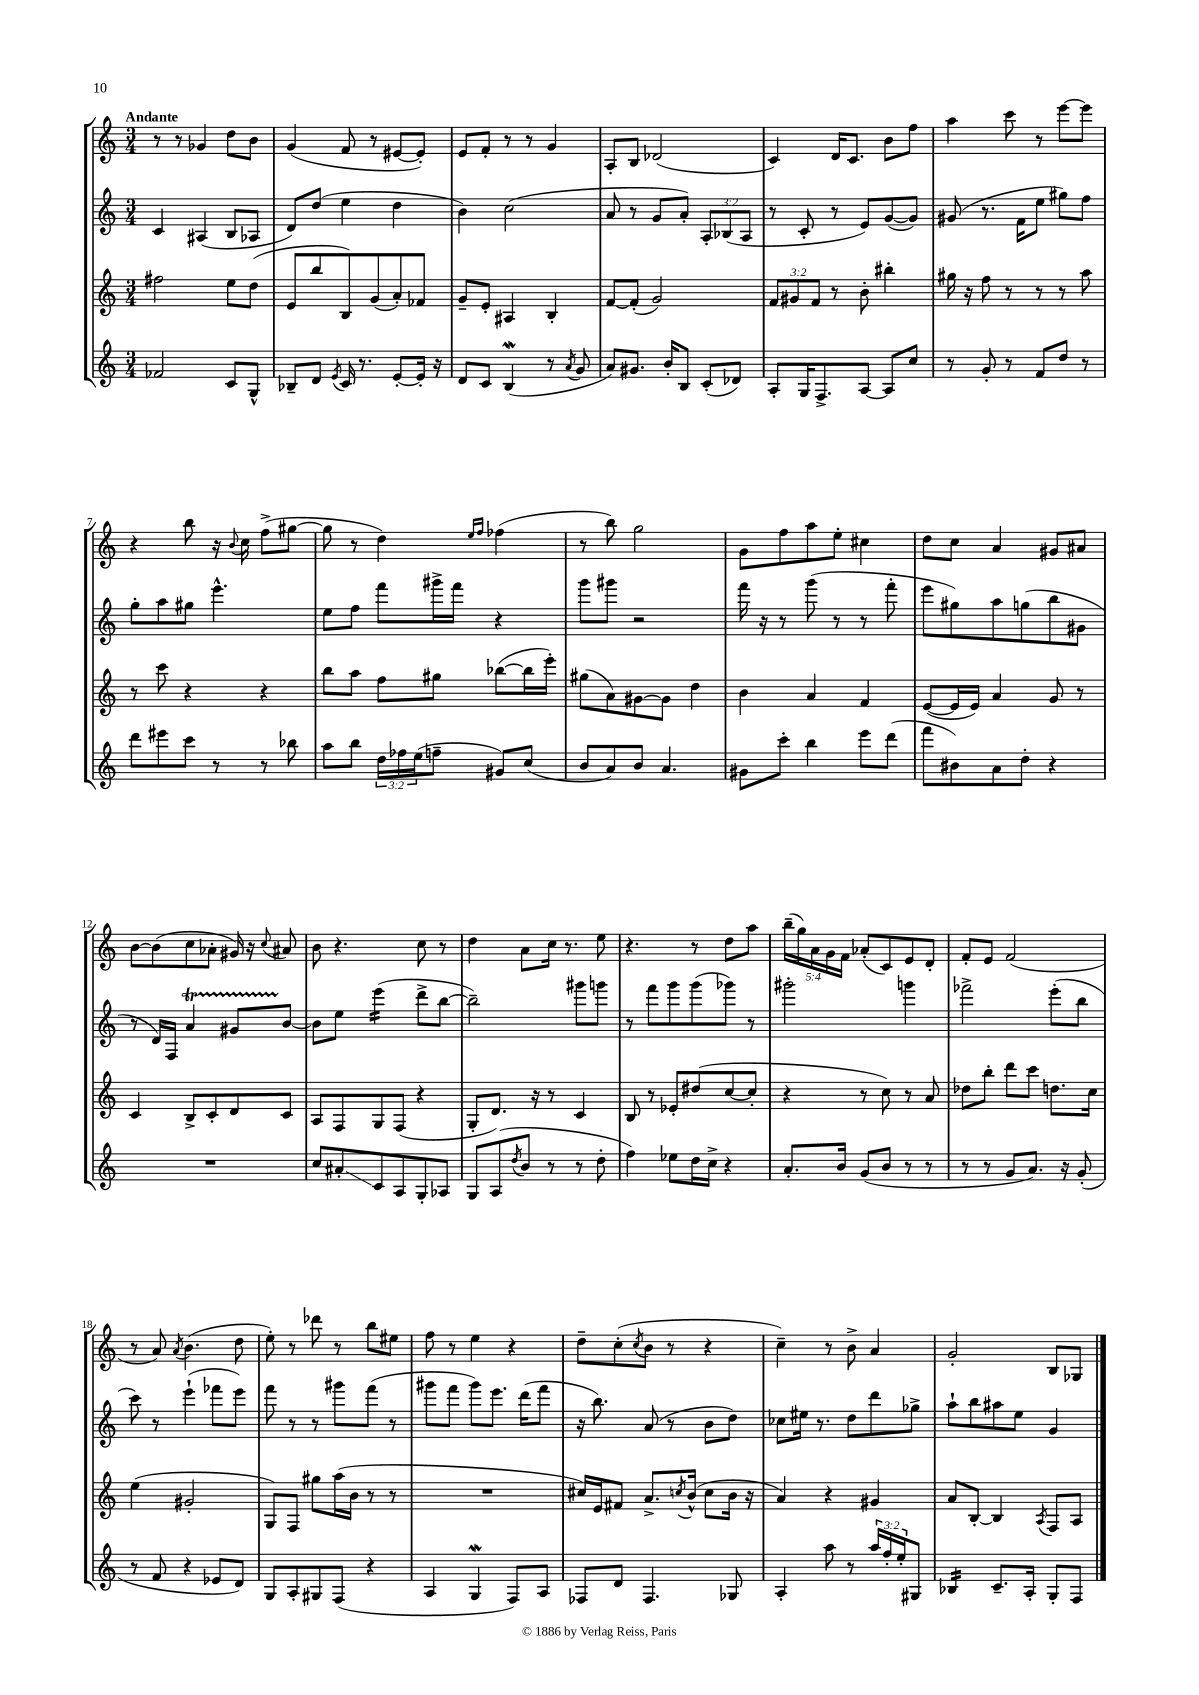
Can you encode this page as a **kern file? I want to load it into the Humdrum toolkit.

**kern	**kern	**kern	**kern
*staff4	*staff3	*staff2	*staff1
*clefG2	*clefG2	*clefG2	*clefG2
*k[]	*k[]	*k[]	*k[]
*M3/4	*M3/4	*M3/4	*M3/4
2f-/	2ff#\	4c/	8r
.	.	.	8r
.	.	(4A#/	4g-/
8c/L	8ee\L	8B/L	8dd\L
8G^^/J	(8dd\J	8A-/J	8b\J
=	=	=	=
8B-~/L	8e/L	8d/L)	(4g/
8d/J	8bb/	(8dd/J	.
8qe/	.	.	.
16c/	8B/)	4ee\	8f/
8.r	.	.	.
.	(8g/	.	8r
[8e'/L	8a'/)	4dd\	[8e#/L
16e'/]Jk	8f-/J	.	8e#'/]J)
16r	.	.	.
=	=	=	=
8d/L	8g~/L	4b\)	8e/L
8c/J	8e'/J	.	8f'/J
(4B/	4A#/	(2cc\	8r
.	.	.	8r
8r	4B'/	.	4g/
8qa/	.	.	.
8g/	.	.	.
=	=	=	=
8a/L)	[8f/L	8a/	8A'/L
8.g#/J	(8f'/]J	8r	8B/J
.	2g/)	8g/L	(2d-/
16b'/LK	.	.	.
8B/J	.	8a'/J)	.
(8c'/L	.	12A'/L	.
.	.	(12B-/	.
8d-/J)	.	.	.
.	.	12A/J	.
=	=	=	=
8A'/L	12f/L	8r	4c/)
.	12g#/	.	.
16G/K	.	8c'/	.
.	12f/J	.	.
8.F^/	.	.	.
.	8r	8r	16d/LK
.	.	.	8.c/J
[8A/J	8b'\	8e/L)	.
8A/]L	4bb#'\	([8g/	8b\L
8cc/J	.	8g/]J)	8ff\J
=	=	=	=
8r	16gg#\	(8g#/	4aa\
.	16r	.	.
8g'/	8ff\	8.r	.
8r	8r	.	8ccc\
.	.	16f\LK	.
8f/L	8r	8ee\J	8r
8dd/J	8r	8gg#\L)	[8eee\L
8r	8aa\	8ff\J	8eee\]J
=	=	=	=
8ddd\L	8r	8gg'\L	4r
8eee#\	8ccc\	8aa\	.
8ccc\J	4r	8gg#\J	8bb\
8r	.	4.eee^^\	16r
.	.	.	8qqb/
.	.	.	16cc\
8r	4r	.	(8ff^\L
8bb-\	.	.	[8gg#\J
=	=	=	=
8aa\L	8bb\L	8ee\L	8gg#\]
8bb\J	8aa\J	8ff\J	8r
24dd\LL	8ff\L	8fff\L	4dd\)
24ff-\	.	.	.
(24ee\J	.	.	.
8ff~\J	8gg#\J	16ggg#^\L	.
.	.	16fff\JJ	.
.	.	.	16qqee/LL
.	.	.	16qqff/JJ
8g#/L)	([8bb-\L	4r	(4ff-\
(8cc/J	16bb-\]L	.	.
.	16eee'\JJ)	.	.
=	=	=	=
8b/L	(8gg#\L	8ggg\L	8r
8a/)	8a\)	8ggg#\J	8bb\)
8b/J	[8g#\	2r	2gg\
4.a/	8g#\]J	.	.
.	4dd\	.	.
=	=	=	=
8g#\L	4b\	16fff\	8g\L
.	.	16r	.
8ccc'\J	.	8r	8ff\
4bb\	4a/	(8ggg\	8aa\
.	.	8r	8ee'\J
8eee\L	4f/	8r	4cc#\
(8ddd\J	.	8fff'\	.
=	=	=	=
8fff\L	([8e/L	8eee\L	8dd\L
8b#\)	16e/]L	8gg#\)	8cc\J
.	16e/JJ)	.	.
8a\	4a/	8aa\	4a/
8dd'\J	.	(8gg\	.
4r	8g/	8bb\	8g#/L
.	8r	8g#\J	8a#/J
=	=	=	=
2.r	4c/	8r	[8b\L
.	.	16d/LL)	(8b\]
.	.	16F/JJ	.
.	8B^/L	4a/	8cc\
.	8c'/	.	8a-'\J
.	8d/	8g#/L	16g#/)
.	.	.	16r
.	.	.	8qqcc/
.	8c/J	[8b/J	8a#/
=	=	=	=
8cc/L	8A/L	8b\]L	8b\
8a#'/	8F/	8ee\J	4.r
8c/	8G/	(4eee\	.
8A/	(8F/J	.	.
8G'/	4r	8ddd^\L	8cc\
8A-/J	.	[8bb\J	8r
=	=	=	=
8G/L	8G'/L	2bb~\])	4dd\
(8A/	8.d/J)	.	.
8qdd/	.	.	.
8b/J	.	.	8a\L
.	16r	.	.
8r	8r	.	16cc\Jk
.	.	.	8.r
8r	4c/	8ggg#\L	.
8dd'\	.	8ggg\J	8ee\
=	=	=	=
4ff\)	8B/	8r	4.r
.	8r	8fff\L	.
8ee-\L	8e-'/L	8ggg\	.
16dd\L	(8dd#/	(8ggg\	8r
16cc^\JJ	.	.	.
4r	[8cc/	8ggg-\J)	8dd\L
.	8cc'/]J	8r	8aa\J
=	=	=	=
8.a'/L	4r	2ggg#'\	(20bb~\LL
.	.	.	20gg\)
.	.	.	20a\
.	.	.	20g\
16b/Jk	.	.	.
.	.	.	20f\JJ
(8g/L	8r	.	(8a-'/L
8b/J	8cc\)	.	8c/)
8r	8r	4ggg\	8e/
8r	8a/	.	8d'/J
=	=	=	=
8r	8dd-\L	2fff-^\	8f'/L
8r	8bb'\J	.	8e/J
8g/L	8ddd\L	.	(2f/
8.a/J)	8ccc\J	.	.
.	8.dd\L	(8eee'\L	.
16r	.	.	.
(8g'/	.	8bb\J	.
.	16cc\Jk	.	.
=	=	=	=
8r	(4ee\	8ccc\)	8r
8f/	.	8r	8a/)
.	.	.	8qa/
4r	2g#'/	(4eee`\	(4.b\
8e-/L	.	8fff-\L	.
8d/J)	.	8eee\J)	8dd\
=	=	=	=
8G/L	8G/L)	8fff\	8ee'\)
8A'/	8F/J	8r	8r
8G#/	8gg#\L	8r	8ddd-\
(8F/J	(16aa\L	8ggg#\L	8r
.	16b\JJ	.	.
4r	8r	(8fff\J	8bb\L
.	8r	8r	8ee#\J
=	=	=	=
4A/	2.r	8ggg#\L	8ff\
.	.	8fff\J	8r
4G/	.	8ggg#\L)	4ee\
.	.	8.eee\J	.
8F/L)	.	.	4r
.	.	(16ddd\LK	.
8A/J	.	8fff\J	.
=	=	=	=
8F-/L	16cc#/LL)	16r	8dd~\L
.	16e/J	8.bb\)	.
8d/J	8f#/J	.	(8cc'\
.	.	.	8qcc/
4.F-/	8.a^/L	(8a/	8b\J
.	.	8r	8r
.	8qcc/	.	.
.	(16b^^/Jk	.	.
.	8cc\L	8b\L	4r
8G-/	16b\Jk	8dd\J)	.
.	16r	.	.
=	=	=	=
4A'/	4a/)	8cc-\L	4cc~\)
.	.	16ee#\Jk	.
.	.	8.r	.
8aa\	4r	.	8r
8r	.	8dd\L	8b^\
24aa/LL	4g#/	8ddd\	4a/
24ff'/	.	.	.
24ee'/J	.	.	.
8G#/J	.	8gg-^\J	.
=	=	=	=
4B-/	8a/L	8aa`\L	2g'/
.	[8B'/J	8bb\	.
8.c~/L	4B/]	8aa#\	.
.	.	8ee\J	.
16A'/Jk	.	.	.
.	8qA/	.	.
8G'/L	8F/L	4g/	8B/L
8F/J	8A/J	.	8G-/J
==	==	==	==
*-	*-	*-	*-
